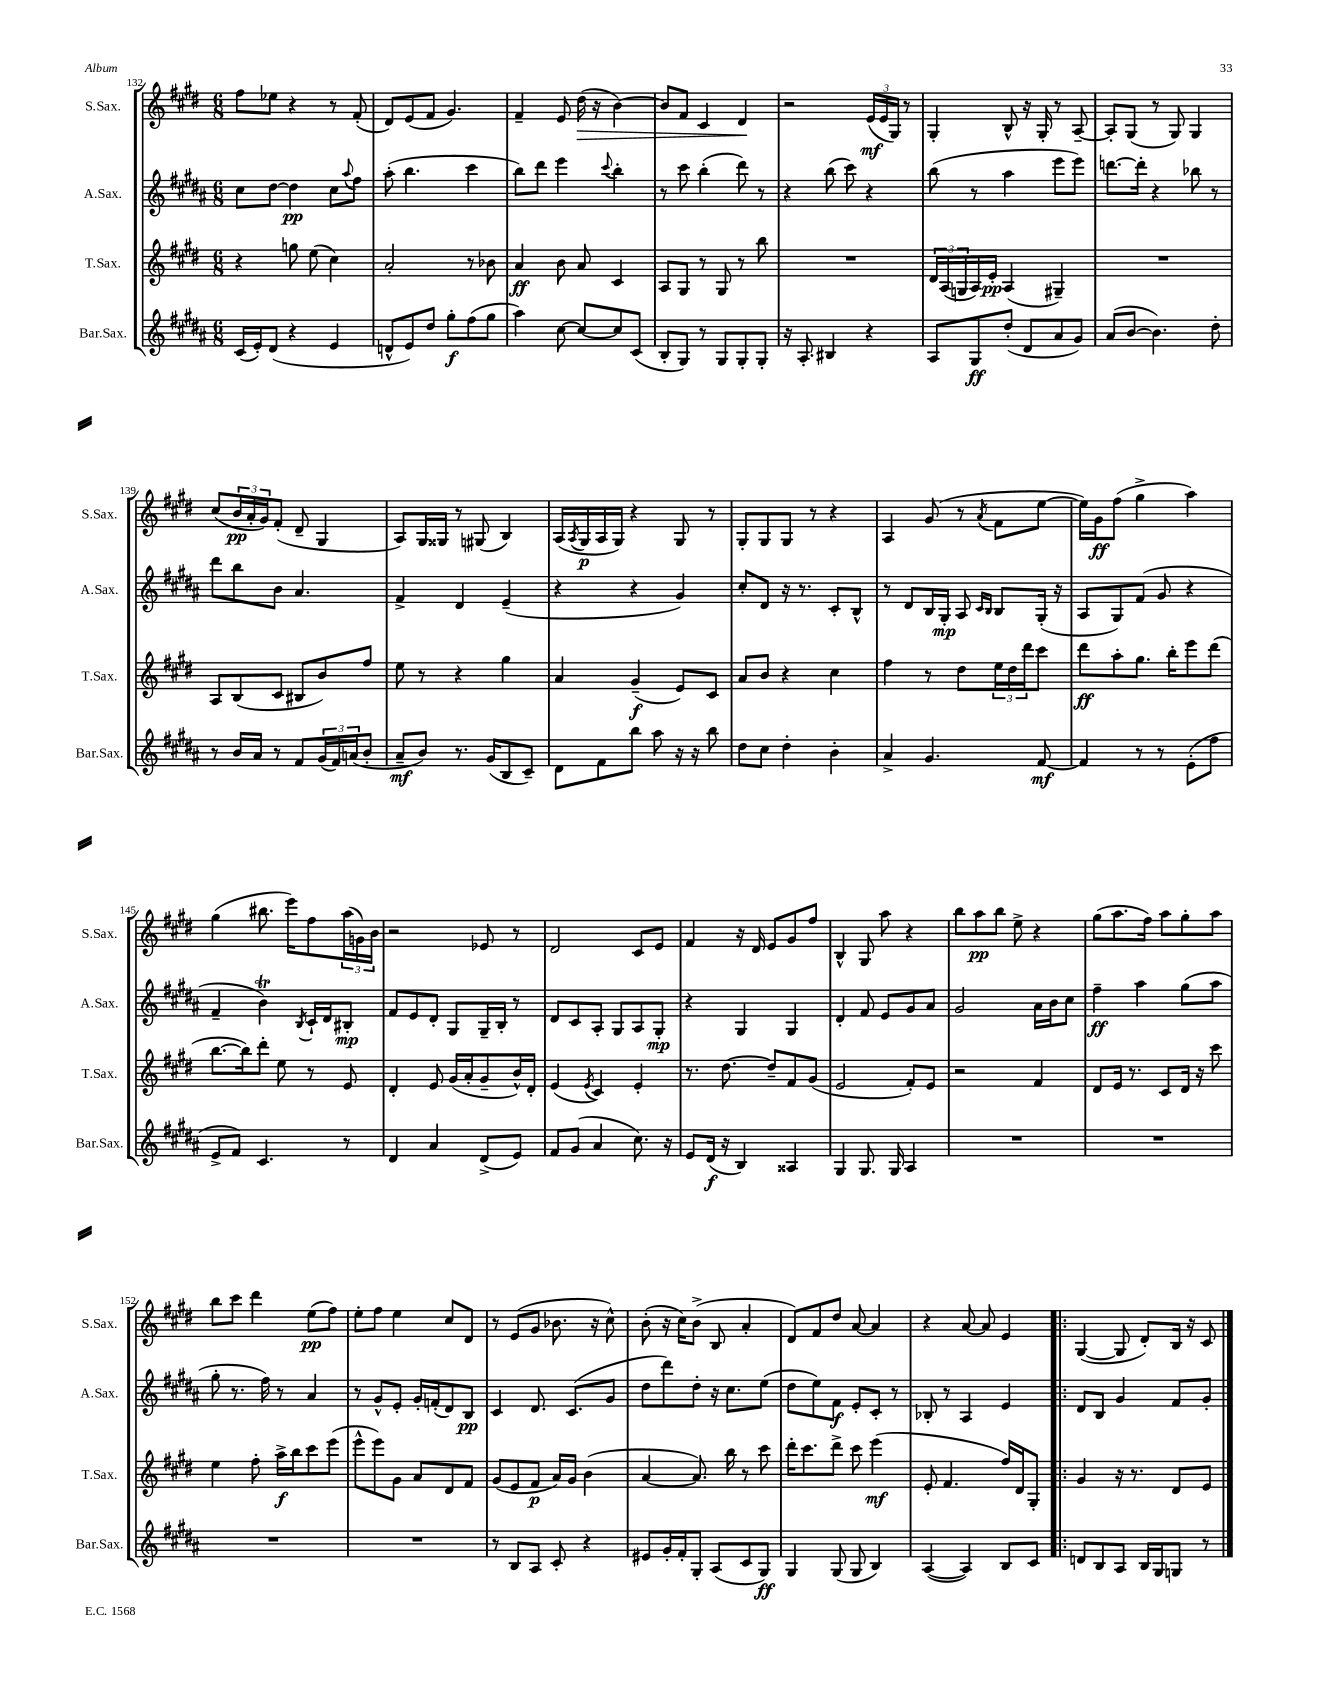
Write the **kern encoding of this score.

**kern	**dynam	**kern	**dynam	**kern	**dynam	**kern	**dynam
*part4	*part4	*part3	*part3	*part2	*part2	*part1	*part1
*staff4	*staff4	*staff3	*staff3	*staff2	*staff2	*staff1	*staff1
*I"Bar.Sax.	*	*I"T.Sax.	*	*I"A.Sax.	*	*I"S.Sax.	*
*I'Bar.Sax.	*	*I'T.Sax.	*	*I'A.Sax.	*	*I'S.Sax.	*
*clefG2	*	*clefG2	*	*clefG2	*	*clefG2	*
*k[f#c#g#d#a#]	*	*k[f#c#g#d#]	*	*k[f#c#g#d#a#]	*	*k[f#c#g#d#]	*
*M6/8	*	*M6/8	*	*M6/8	*	*M6/8	*
=132	=132	=132	=132	=132	=132	=132	=132
(16c#/LL	.	4r	.	8cc#\L	.	8ff#\L	.
16e'/J)	.	.	.	.	.	.	.
(8d#/J	.	.	.	[8dd#\J	.	8ee-X\J	.
4r	.	8ggn\	.	4dd#\]	pp	4r	.
.	.	(8ee\	.	.	.	.	.
4e/	.	4cc#\)	.	8cc#\L	.	8r	.
.	.	.	.	8qqaa#/	.	.	.
.	.	.	.	8ff#\J	.	(8f#'/	.
=133	=133	=133	=133	=133	=133	=133	=133
8dn^^/L	.	2a'/	.	(8aa#'\	.	8d#/L)	.
8e/)	.	.	.	4.bb\	.	(8e/	.
8dd#/J	.	.	.	.	.	8f#/J	.
8gg#'\L	f	.	.	.	.	4.g#/)	.
(8ff#\	.	8r	.	4ccc#\	.	.	.
8gg#\J	.	8b-X\	.	.	.	.	.
=134	=134	=134	=134	=134	=134	=134	=134
4aa#\)	.	4a/	ff	8bb\L)	.	4f#~/	.
.	.	.	.	8ddd#\J	.	.	.
[8cc#\	.	8b\	.	4eee\	.	8e/	.
!	!	!	!	!	!	!	!LO:HP:b
8cc#/L_	.	8a/	.	.	.	(16dd#\	>
.	.	.	.	.	.	16r	.
.	.	.	.	8qqccc#/	.	.	.
8cc#/]	.	4c#/	.	4bb'\	.	[4b\)	.
(8c#/J	.	.	.	.	.	.	.
=135	=135	=135	=135	=135	=135	=135	=135
8B'/L	.	8A/L	.	8r	.	8b/L]	.
8G#/J)	.	8G#/J	.	8ccc#\	.	8f#/J	.
8r	.	8r	.	(4bb'\	.	4c#/	.
8G#/L	.	8G#/	.	.	.	.	.
8G#'/	.	8r	.	8ddd#\)	.	4d#/	.
8G#'/J	.	8bb\	.	8r	.	.	.
.	.	.	.	.	.	.	]
=136	=136	=136	=136	=136	=136	=136	=136
16r	.	2.r	.	4r	.	2r	.
8.A#'/	.	.	.	.	.	.	.
4B#X/	.	.	.	(8bb\	.	.	.
.	.	.	.	8ccc#\)	.	.	.
4r	.	.	.	4r	.	(24e/LL	mf
.	.	.	.	.	.	24e/	.
.	.	.	.	.	.	24G#/JJ)	.
.	.	.	.	.	.	8r	.
=137	=137	=137	=137	=137	=137	=137	=137
8A#/L	.	24d#/LL	.	(8bb\	.	4G#'/	.
.	.	(24A/	.	.	.	.	.
.	.	24Gn/	.	.	.	.	.
8G#/	ff	16A/)	.	8r	.	.	.
.	.	16e'/JJ	pp	.	.	.	.
(8dd#'/J	.	(4A/	.	4aa#\	.	8B^^/	.
8d#/L	.	.	.	.	.	16r	.
.	.	.	.	.	.	16G#'/	.
8a#/	.	4G#X~/)	.	8eee\L	.	8r	.
8g#/J)	.	.	.	8eee\J)	.	[8A~/	.
=138	=138	=138	=138	=138	=138	=138	=138
(8a#/L	.	2.r	.	[8.dddn\L	.	8A'/L]	.
[8b/J	.	.	.	.	.	(8G#/J	.
.	.	.	.	16ddd'\Jk]	.	.	.
4.b\])	.	.	.	4r	.	8r	.
.	.	.	.	.	.	8G#/)	.
.	.	.	.	8bb-X\	.	4G#/	.
8dd#'\	.	.	.	8r	.	.	.
!!LO:LB:g=z
=139	=139	=139	=139	=139	=139	=139	=139
8r	.	8A/L	.	8ddd#\L	.	(8cc#/L	.
16b/LL	.	(8B/	.	8bb\	.	24b/L	pp
.	.	.	.	.	.	24a'/	.
16a#/JJ	.	.	.	.	.	.	.
.	.	.	.	.	.	24g#/J)	.
8r	.	8c#/J	.	8b\J	.	(8f#'/J	.
8f#/L	.	8B#X/L	.	4.a#/	.	8d#~/	.
(24g#/L	.	8b/)	.	.	.	4G#/	.
24f#/)	.	.	.	.	.	.	.
(24an/J	.	.	.	.	.	.	.
8b'/J	.	8ff#/J	.	.	.	.	.
=140	=140	=140	=140	=140	=140	=140	=140
8a#~/L	mf	8ee\	.	4f#^/	.	8A/L)	.
8b/J)	.	8r	.	.	.	16G#/L	.
.	.	.	.	.	.	16G##X/JJ	.
8.r	.	4r	.	4d#/	.	8r	.
.	.	.	.	.	.	(8G#X/	.
(16g#/KL	.	.	.	.	.	.	.
8B/	.	4gg#\	.	(4e~/	.	4B/)	.
8c#~/J)	.	.	.	.	.	.	.
=141	=141	=141	=141	=141	=141	=141	=141
8d#\L	.	4a/	.	4r	.	(16A/LL	.
.	.	.	.	.	.	8qA/	.
.	.	.	.	.	.	16G#/	p
8f#\	.	.	.	.	.	16A/	.
.	.	.	.	.	.	16G#/JJ)	.
8bb\J	.	(4g#~/	f	4r	.	4r	.
8aa#\	.	.	.	.	.	.	.
16r	.	8e/L)	.	4g#/)	.	8G#/	.
16r	.	.	.	.	.	.	.
8bb\	.	8c#/J	.	.	.	8r	.
=142	=142	=142	=142	=142	=142	=142	=142
8dd#\L	.	8a/L	.	8cc#'/L	.	8G#'/L	.
8cc#\J	.	8b/J	.	8d#/J	.	8G#/	.
4dd#'\	.	4r	.	16r	.	8G#/J	.
.	.	.	.	8.r	.	.	.
.	.	.	.	.	.	8r	.
4b'\	.	4cc#\	.	8c#'/L	.	4r	.
.	.	.	.	8B^^/J	.	.	.
=143	=143	=143	=143	=143	=143	=143	=143
4a#^/	.	4ff#\	.	8r	.	4A/	.
.	.	.	.	8d#/L	.	.	.
4.g#/	.	8r	.	16B/L	.	(8g#/	.
.	.	.	.	16G#'/JJ	mp	.	.
.	.	8dd#\L	.	8A#/	.	8r	.
.	.	.	.	16qqc#/LL	.	.	.
.	.	.	.	16qqB/JJ	.	8qa/	.
.	.	24ee\L	.	8B/L	.	8f#\L	.
.	.	24dd#\	.	.	.	.	.
.	.	24ddd#\J	.	.	.	.	.
[8f#/	mf	8ccc#\J	.	(16G#'/Jk	.	[8ee\J	.
.	.	.	.	16r	.	.	.
=144	=144	=144	=144	=144	=144	=144	=144
4f#/]	.	8ddd#\L	ff	8A#/L	.	16ee\LL])	.
.	.	.	.	.	.	16g#\J	ff
.	.	8aa'\	.	8G#/)	.	(8ff#\J	.
8r	.	8.gg#\J	.	(8f#/J	.	4gg#^\	.
8r	.	.	.	8g#/	.	.	.
.	.	16bb'\KL	.	.	.	.	.
(8e'\L	.	8eee\	.	4r	.	4aa\)	.
8ff#\J	.	(8ddd#\J	.	.	.	.	.
!!LO:LB:g=z
=145	=145	=145	=145	=145	=145	=145	=145
8e^/L	.	[8.bb\L	.	4f#~/	.	(4gg#\	.
8f#/J)	.	.	.	.	.	.	.
.	.	16bb\k])	.	.	.	.	.
4.c#/	.	8ddd#'\J	.	4bT\)	.	8.bb#X\	.
.	.	8ee\	.	.	.	.	.
.	.	.	.	.	.	16eee\KL)	.
.	.	.	.	8qB/	.	.	.
.	.	8r	.	16c#`/LL	.	8ff#\	.
.	.	.	.	16d#/J	.	.	.
8r	.	8e/	.	8B#X'/J	mp	(24aa\L	.
.	.	.	.	.	.	24gn\)	.
.	.	.	.	.	.	24b\JJ	.
=146	=146	=146	=146	=146	=146	=146	=146
4d#/	.	4d#'/	.	8f#/L	.	2r	.
.	.	.	.	8e/	.	.	.
4a#/	.	8e/	.	8d#'/J	.	.	.
.	.	(16g#/LL	.	8G#/L	.	.	.
.	.	16a'/J	.	.	.	.	.
(8d#^/L	.	8g#~/	.	16G#~/L	.	8e-X/	.
.	.	.	.	16B'/JJ	.	.	.
8e/J)	.	16b^^/L)	.	8r	.	8r	.
.	.	16d#'/JJ	.	.	.	.	.
=147	=147	=147	=147	=147	=147	=147	=147
8f#/L	.	(4e/	.	8d#/L	.	2d#/	.
(8g#/J	.	.	.	8c#/	.	.	.
.	.	8qe/	.	.	.	.	.
4a#/	.	4c#/)	.	8A#'/J	.	.	.
.	.	.	.	8G#/L	.	.	.
8.cc#\)	.	4e'/	.	8A#/	.	8c#/L	.
.	.	.	.	8G#'/J	mp	8e/J	.
16r	.	.	.	.	.	.	.
=148	=148	=148	=148	=148	=148	=148	=148
8e/L	.	8.r	.	4r	.	4f#/	.
(16d#/Jk	f	.	.	.	.	.	.
16r	.	[8.dd#\	.	.	.	.	.
4B/)	.	.	.	4G#/	.	16r	.
.	.	.	.	.	.	16d#/	.
.	.	8dd#~/L]	.	.	.	8e/L	.
4A##X/	.	8f#/	.	4G#/	.	8g#/	.
.	.	(8g#/J	.	.	.	8ff#/J	.
=149	=149	=149	=149	=149	=149	=149	=149
4G#/	.	2e/	.	4d#'/	.	4B^^/	.
8.G#/	.	.	.	8f#/	.	8G#/	.
.	.	.	.	8e/L	.	8aa\	.
16G#/	.	.	.	.	.	.	.
4A#/	.	8f#'/L)	.	8g#/	.	4r	.
.	.	8e/J	.	8a#/J	.	.	.
=150	=150	=150	=150	=150	=150	=150	=150
2.r	.	2r	.	2g#/	.	8bb\L	.
.	.	.	.	.	.	8aa\	pp
.	.	.	.	.	.	8bb\J	.
.	.	.	.	.	.	8ee^\	.
.	.	4f#/	.	16a#\LL	.	4r	.
.	.	.	.	16b\J	.	.	.
.	.	.	.	8cc#\J	.	.	.
=151	=151	=151	=151	=151	=151	=151	=151
2.r	.	8d#/L	.	4ff#~\	ff	(8gg#\L	.
.	.	16e/Jk	.	.	.	8.aa\	.
.	.	8.r	.	.	.	.	.
.	.	.	.	4aa#\	.	.	.
.	.	.	.	.	.	16ff#\Jk)	.
.	.	8c#/L	.	.	.	8aa\L	.
.	.	16d#/Jk	.	(8gg#\L	.	8gg#'\	.
.	.	16r	.	.	.	.	.
.	.	8ccc#\	.	8aa#\J	.	8aa\J	.
!!LO:LB:g=z
=152	=152	=152	=152	=152	=152	=152	=152
2.r	.	4ee\	.	8gg#'\	.	8bb\L	.
.	.	.	.	8.r	.	8ccc#\J	.
.	.	8ff#'\	.	.	.	4ddd#\	.
.	.	.	.	16ff#\)	.	.	.
.	.	16aa^\LL	f	8r	.	.	.
.	.	16bb\J	.	.	.	.	.
.	.	8ccc#\	.	4a#/	.	(8ee\L	pp
.	.	(8eee\J	.	.	.	8ff#\J)	.
=153	=153	=153	=153	=153	=153	=153	=153
2.r	.	8eee^^\L	.	8r	.	8ee'\L	.
.	.	8eee\)	.	8g#^^/L	.	8ff#\J	.
.	.	8g#\J	.	8e'/J	.	4ee\	.
.	.	8a/L	.	16g#'/LL	.	.	.
.	.	.	.	(16fn'/J	.	.	.
.	.	8d#/	.	8d#/)	.	8cc#/L	.
.	.	8f#/J	.	8B/J	pp	8d#/J	.
=154	=154	=154	=154	=154	=154	=154	=154
8r	.	(8g#/L	.	4c#/	.	8r	.
8B/L	.	8e/	.	.	.	(8e/L	.
8A#/J	.	8f#/J	p	8.d#/	.	8g#/J	.
8c#'/	.	16a/LL)	.	.	.	8.b-X\	.
.	.	16g#/JJ	.	(8.c#/L	.	.	.
4r	.	(4b\	.	.	.	.	.
.	.	.	.	.	.	16r	.
.	.	.	.	8g#/J	.	8cc#^^\)	.
=155	=155	=155	=155	=155	=155	=155	=155
8e#X/L	.	[4a/	.	8dd#\L	.	(8b'\	.
16g#'/L	.	.	.	8ddd#\)	.	16r	.
16f#'/J	.	.	.	.	.	16cc#\KL)	.
8G#'/J	.	8.a/])	.	8dd#'\J	.	(8b^\J	.
(8A#/L	.	.	.	16r	.	8B/	.
.	.	16bb\	.	8.cc#\L	.	.	.
8c#/	.	8r	.	.	.	4a'/	.
8G#/J)	ff	8ccc#\	.	(8ee\J	.	.	.
=156	=156	=156	=156	=156	=156	=156	=156
4G#/	.	16ddd#'\KL	.	8dd#\L	.	8d#/L)	.
.	.	8.ccc#\	.	.	.	.	.
.	.	.	.	8ee\)	.	8f#/	.
(8G#/	.	8ddd#^\J	.	8f#\J	f	8dd#/J	.
8G#/	.	8ccc#\	.	8e'/L	.	[8a/	.
4B/)	.	(4eee\	mf	8c#'/J	.	4a/]	.
.	.	.	.	8r	.	.	.
=157	=157	=157	=157	=157	=157	=157	=157
([4A#/	.	8e'/	.	8B-X'/	.	4r	.
.	.	4.f#/	.	8r	.	.	.
4A#/])	.	.	.	4A#/	.	[8a/	.
.	.	.	.	.	.	8a/]	.
8B/L	.	16ff#/LL)	.	4e/	.	4e/	.
.	.	16d#/J	.	.	.	.	.
8c#/J	.	8G#'/J	.	.	.	.	.
=158!|:	=158!|:	=158!|:	=158!|:	=158!|:	=158!|:	=158!|:	=158!|:
8dn/L	.	4g#/	.	8d#/L	.	([4G#/	.
8B/	.	.	.	8B/J	.	.	.
8A#/J	.	16r	.	4g#/	.	8G#/]	.
.	.	8.r	.	.	.	.	.
16B/LL	.	.	.	.	.	8d#'/L)	.
16G#/J	.	.	.	.	.	.	.
8Gn/J	.	8d#/L	.	8f#/L	.	16B/Jk	.
.	.	.	.	.	.	16r	.
8r	.	8e/J	.	8g#'/J	.	8c#/	.
==	==	==	==	==	==	==	==
*-	*-	*-	*-	*-	*-	*-	*-
